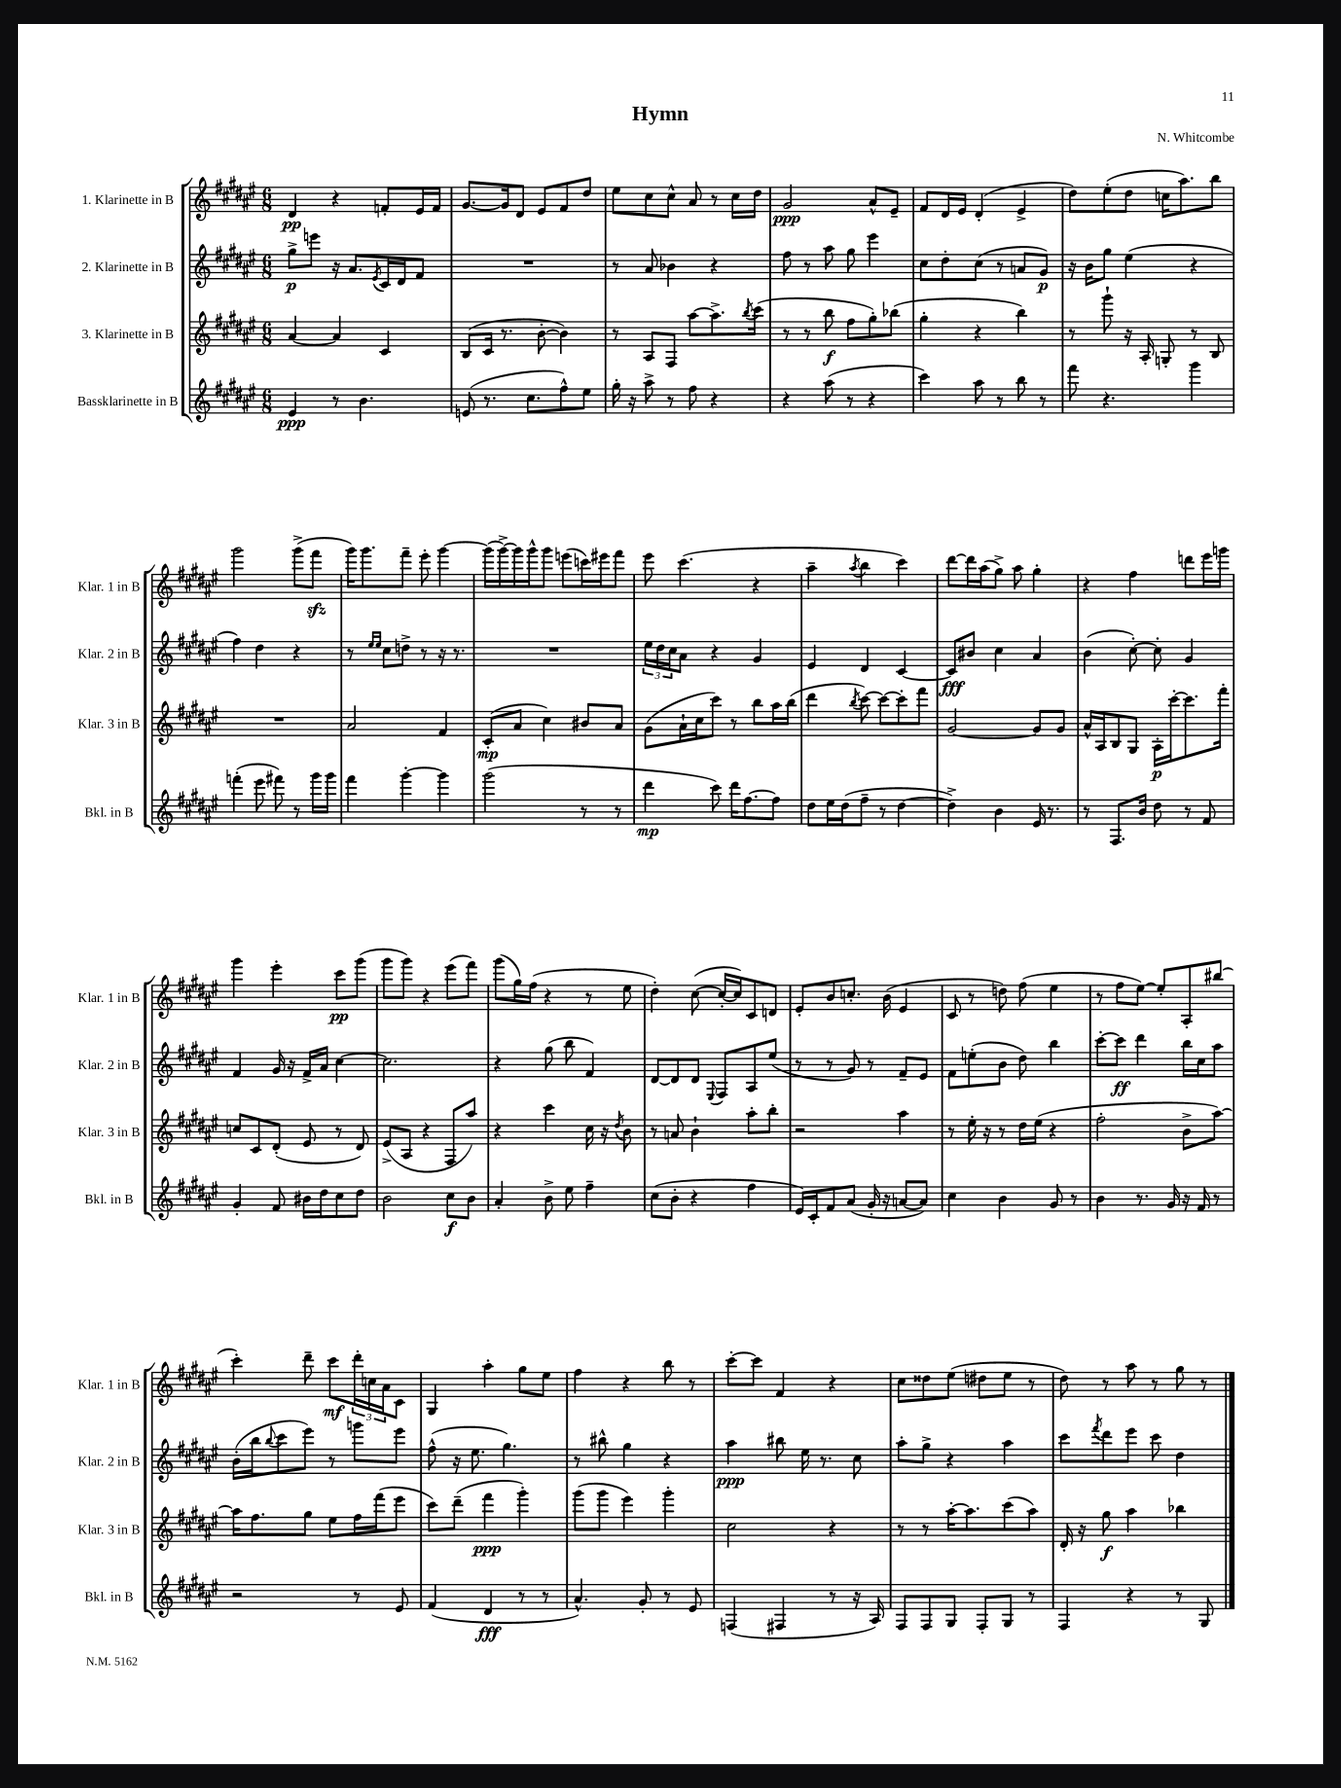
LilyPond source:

\header { title = "Hymn" composer = "N. Whitcombe" }
<<
\new StaffGroup <<
\new Staff = "s0" \with { instrumentName = "1. Klarinette in B" shortInstrumentName = "Klar. 1 in B" } {
    \clef treble \key fis \major \numericTimeSignature \time 6/8
    dis'4\pp r4 f'8-. eis'16 f'16 |
    gis'8.~ gis'16 dis'8 eis'8 fis'8 dis''8 |
    eis''8 cis''8 cis''8-^ ais'8 r8 cis''16 dis''16 |
    gis'2\ppp ais'8-^ eis'8-- |
    fis'8 dis'16 eis'16 dis'4-.( eis'4-> |
    dis''8) eis''8-.( dis''8 c''16 ais''8.) b''8 |
    gis'''2 gis'''8->( fis'''8\sfz |
    gis'''16) gis'''8. fis'''8-- eis'''8-. gis'''4~ |
    gis'''16( gis'''16~->) gis'''16 gis'''16-^ gis'''8 e'''8( c'''16) eis'''16 fis'''8 |
    eis'''8 cis'''4.( r4 |
    ais''4-- \acciaccatura { ais''8 } b''4 cis'''4) |
    dis'''8~ dis'''16 ais''16( gis''8->) ais''8 gis''4-. |
    r4 fis''4 d'''8 eis'''16 g'''16 |
    gis'''4 eis'''4-. cis'''8\pp gis'''8( |
    gis'''8 gis'''8) r4 eis'''8( fis'''8) |
    gis'''8( gis''16) fis''16( r4 r8 eis''8 |
    dis''4-.) cis''8~( cis''16~-. cis''16) cis'8 d'8 |
    eis'8-. b'8 c''8.-. b'16( eis'4 |
    cis'8 r8 d''8) fis''8( eis''4 |
    r8 fis''8 eis''8~) eis''8-. ais8-. bis''8( |
    cis'''4-.) dis'''8-- cis'''8\mf \tuplet 3/2 { dis'''16-. c''16 ais'16 } cis'8 |
    gis4 ais''4-. gis''8 eis''8 |
    fis''4 r4 b''8 r8 |
    cis'''8~-. cis'''8 fis'4 r4 |
    cis''8 disis''8 eis''8( dis''8 eis''8 r8 |
    dis''8) r8 ais''8 r8 gis''8 r8 \bar "|." |
}
\new Staff = "s1" \with { instrumentName = "2. Klarinette in B" shortInstrumentName = "Klar. 2 in B" } {
    \clef treble \key fis \major \numericTimeSignature \time 6/8
    gis''8->\p e'''8 r16 ais'8. \acciaccatura { eis'8 } cis'16 dis'16 fis'8 |
    R2. |
    r8 ais'8 bes'4 r4 |
    fis''8 r8 ais''8 gis''8 eis'''4 |
    cis''8 dis''8-. cis''8( r8 a'8 gis'8\p) |
    r16 b'16 gis''8 eis''4( r4 |
    fis''4) dis''4 r4 |
    r8 \grace { eis''16 eis''16 } cis''8 d''8-> r8 r16 r8. |
    R2. |
    \tuplet 3/2 { eis''16 dis''16 cis''16 } ais'8 r4 gis'4 |
    eis'4 dis'4 cis'4~ |
    cis'8\fff bis'8 cis''4 ais'4 |
    b'4( cis''8~-.) cis''8-. gis'4 |
    fis'4 gis'16 r16 fis'16-> ais'16 cis''4~ |
    cis''2. |
    r4 gis''8( b''8 fis'4) |
    dis'8~ dis'8 dis'8 \appoggiatura { eis8 } fis8 ais8 eis''8( |
    r8 r8 gis'8) r8 fis'8-- eis'8 |
    fis'8 e''8-.( b'8 dis''8) b''4 |
    cis'''8~-. cis'''8\ff dis'''4 b''16 cis''16 ais''8 |
    b'16-.( b''16 \appoggiatura { b''8 } cis'''8 eis'''8) r8 g'''8 eis'''8 |
    fis''8-^( r16 eis''8. gis''4.) |
    r8 bis''8-^ gis''4 r4 |
    ais''4\ppp bis''8 eis''16 r8. cis''8 |
    ais''8-. gis''8-> r4 ais''4 |
    cis'''8 \acciaccatura { fis'''8 } dis'''8 eis'''8 cis'''8 dis''4 \bar "|." |
}
\new Staff = "s2" \with { instrumentName = "3. Klarinette in B" shortInstrumentName = "Klar. 3 in B" } {
    \clef treble \key fis \major \numericTimeSignature \time 6/8
    ais'4~ ais'4 cis'4 |
    b8( cis'16 r8. b'8~-. b'4) |
    r8 ais8 fis8 ais''8~ ais''8.-> \acciaccatura { b''8 } cis'''16( |
    r8 r8 b''8\f fis''8 gis''8-.) bes''8( |
    gis''4-. r4 b''4) |
    r8 gis'''8-! r16 ais16-. g8-. r8 b8 |
    R2. |
    ais'2 fis'4 |
    cis'8-.\mp( ais'8 cis''4) bis'8 ais'8 |
    gis'8( ais'16-! cis''16 cis'''8) r8 b''8 ais''16 b''16( |
    dis'''4 \acciaccatura { b''8 } cis'''8~) cis'''8~ cis'''8-. fis'''8 |
    gis'2~ gis'8 gis'8 |
    ais'16-^ ais16 b8 gis8 ais16-.\p cis'''16~-. cis'''8. fis'''16-. |
    c''8 cis'8 dis'8-.( eis'8 r8 dis'8) |
    eis'8->( ais8 r4 fis8 ais''8) |
    r4 cis'''4 cis''16 r16 \acciaccatura { dis''8 } b'8 |
    r8 a'8 b'4-! ais''8-. b''8-. |
    r2 ais''4 |
    r8 eis''16-. r16 r8 dis''16 eis''16( r4 |
    fis''2-. b'8-> ais''8~) |
    ais''16 fis''8. gis''8 eis''8 fis''16 fis'''16( eis'''8 |
    cis'''8) dis'''8--( fis'''4\ppp gis'''4-.) |
    gis'''8( gis'''8 eis'''4) gis'''4-. |
    cis''2 r4 |
    r8 r8 ais''16~-. ais''8. cis'''8( ais''8) |
    dis'16-. r16 gis''8\f ais''4 bes''4 \bar "|." |
}
\new Staff = "s3" \with { instrumentName = "Bassklarinette in B" shortInstrumentName = "Bkl. in B" } {
    \clef treble \key fis \major \numericTimeSignature \time 6/8
    eis'4\ppp r8 b'4. |
    e'8( r8. cis''8. fis''8-^) eis''8 |
    gis''16-. r16 ais''8-> r8 fis''8 r4 |
    r4 ais''8( r8 r4 |
    cis'''4) ais''8 r8 b''8 r8 |
    fis'''8 r4. gis'''4 |
    f'''4-.( eis'''8 fis'''8) r8 gis'''16 gis'''16 |
    fis'''4 gis'''4~-. gis'''4 |
    gis'''2( r8 r8 |
    dis'''4\mp cis'''8) dis'''16 fis''8.~ fis''8 |
    dis''8 eis''16 dis''16( fis''8-- r8 dis''4~ |
    dis''4->) b'4 eis'16 r8. |
    r8 fis8. b'16 dis''8 r8 fis'8 |
    gis'4-. fis'8 bis'16 dis''16 cis''8 dis''8 |
    b'2 cis''8\f b'8 |
    ais'4-. b'8-> eis''8 fis''4-- |
    cis''8( b'8-. r4 fis''4 |
    eis'16) cis'16-. fis'8 ais'8( gis'16-. r16 a'8~ a'8) |
    cis''4 b'4 gis'8 r8 |
    b'4 r8. gis'16 r16 fis'16 r8 |
    r2 r8 eis'8 |
    fis'4( dis'4\fff r8 r8 |
    ais'4.-^) gis'8-. r8 eis'8 |
    f4( fis4 r8 r16 ais16) |
    fis8 fis8 gis8 fis8-. gis8 r8 |
    fis4 r4 r8 gis8 \bar "|." |
}
>>
>>
\layout { \context { \Score \remove "Bar_number_engraver" } }
